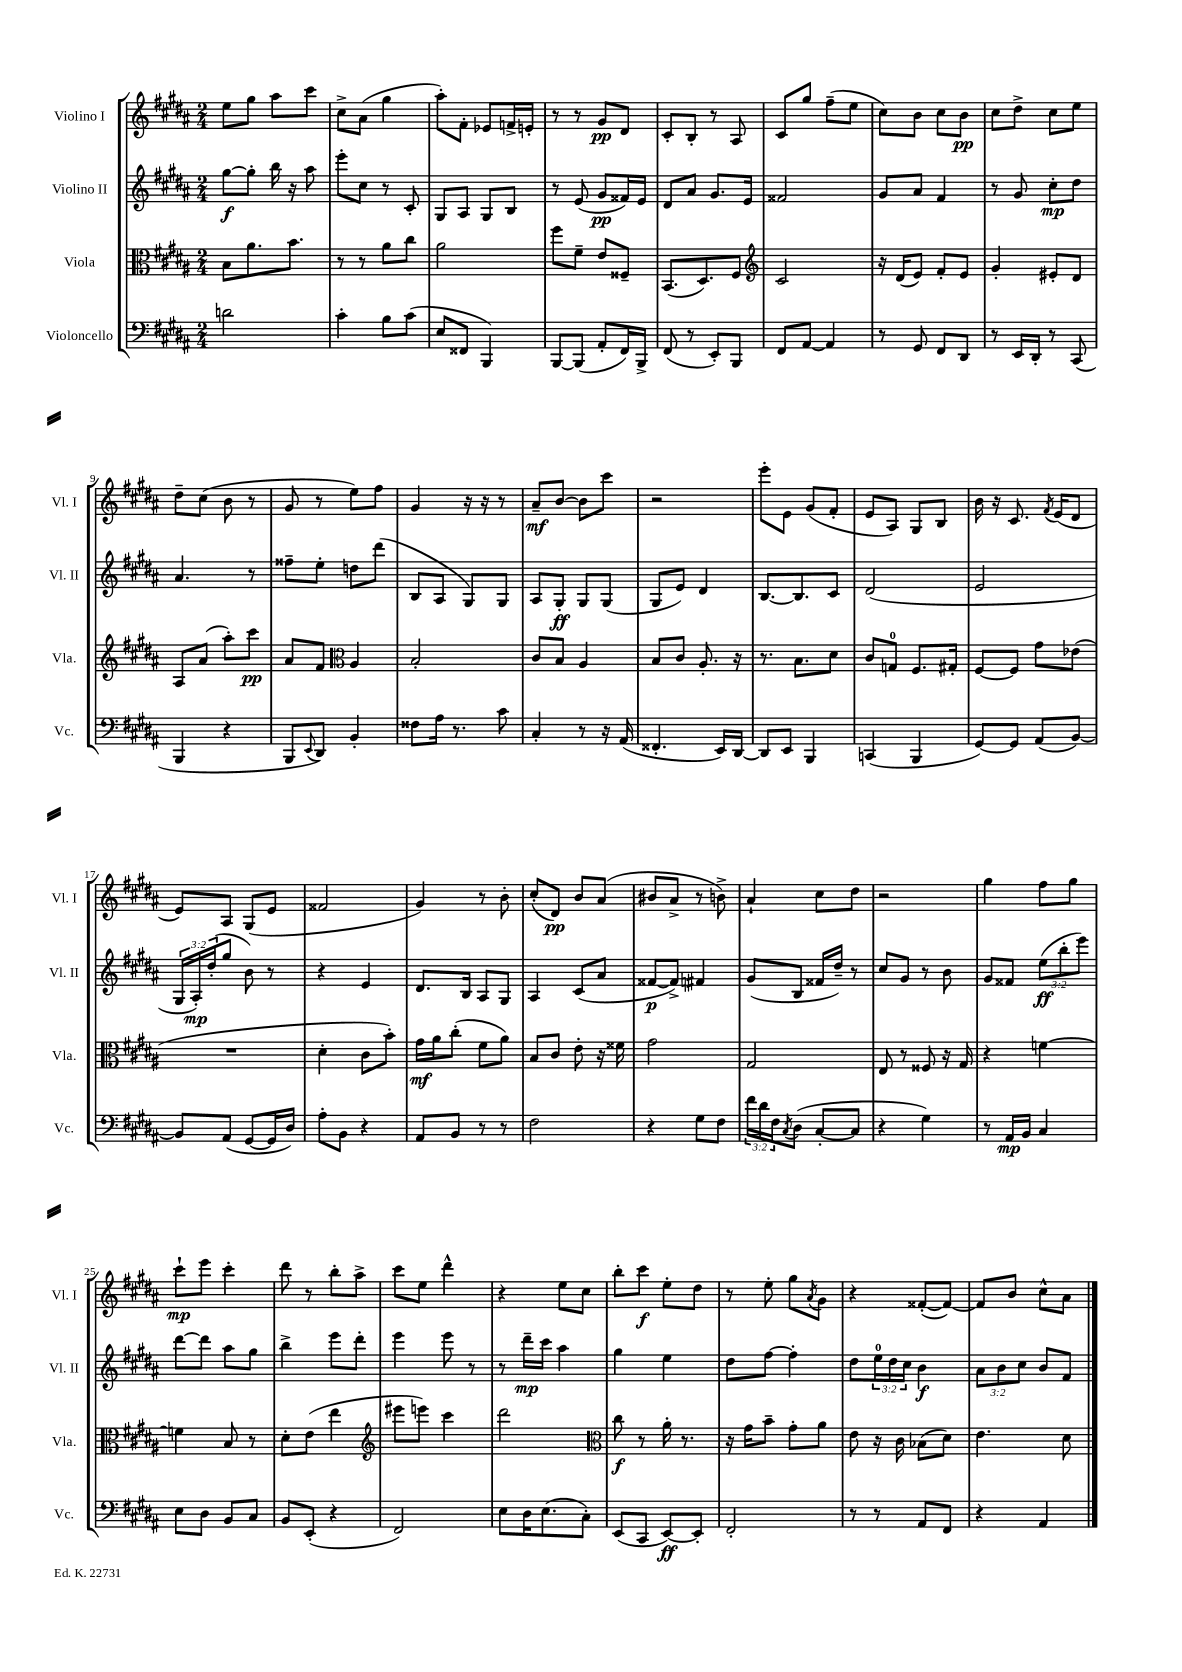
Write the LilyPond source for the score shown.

<<
\new StaffGroup <<
\new Staff = "s0" \with { instrumentName = "Violino I" shortInstrumentName = "Vl. I" } {
    \clef treble \key b \major \numericTimeSignature \time 2/4
    e''8 gis''8 ais''8 cis'''8 |
    cis''8-> ais'8( gis''4 |
    ais''8-.) fis'8-. ees'8 f'16-> e'16-. |
    r8 r8 gis'8\pp dis'8 |
    cis'8-. b8-. r8 ais8 |
    cis'8 gis''8 fis''8--( e''8 |
    cis''8) b'8 cis''8 b'8\pp |
    cis''8 dis''8-> cis''8 e''8 |
    dis''8-- cis''8( b'8 r8 |
    gis'8 r8 e''8) fis''8 |
    gis'4 r16 r16 r8 |
    ais'8--\mf b'8~ b'8 cis'''8 |
    r2 |
    e'''8-. e'8 gis'8( fis'8-. |
    e'8 ais8) gis8 b8 |
    b'16 r16 cis'8. \acciaccatura { fis'8 } e'16( dis'8 |
    e'8) ais8 gis8( e'8 |
    fisis'2 |
    gis'4) r8 b'8-. |
    cis''8-.( dis'8\pp) b'8 ais'8( |
    bis'8 ais'8-> r8 b'8->) |
    ais'4-! cis''8 dis''8 |
    r2 |
    gis''4 fis''8 gis''8 |
    cis'''8-!\mp e'''8 cis'''4-. |
    dis'''8 r8 b''8-. ais''8-> |
    cis'''8 e''8 dis'''4-^ |
    r4 e''8 cis''8 |
    b''8-. cis'''8\f e''8-. dis''8 |
    r8 e''8-. gis''8 \acciaccatura { ais'8 } gis'8 |
    r4 fisis'8~-.( fisis'8~) |
    fisis'8 b'8 cis''8-^ ais'8 \bar "|." |
}
\new Staff = "s1" \with { instrumentName = "Violino II" shortInstrumentName = "Vl. II" } {
    \clef treble \key b \major \numericTimeSignature \time 2/4 \override Staff.TupletNumber.text = #tuplet-number::calc-fraction-text
    gis''8~\f gis''8-. b''16 r16 ais''8 |
    e'''8-. cis''8 r8 cis'8-. |
    gis8 ais8 gis8 b8 |
    r8 e'8( gis'8\pp fisis'16) e'16 |
    dis'8 ais'8 gis'8. e'16 |
    fisis'2 |
    gis'8 ais'8 fis'4 |
    r8 gis'8 cis''8-.\mp dis''8 |
    ais'4. r8 |
    fisis''8-- e''8-. d''8 dis'''8( |
    b8 ais8 gis8) gis8 |
    ais8 gis8-.\ff gis8 gis8( |
    gis8 e'8) dis'4 |
    b8.~ b8. cis'8 |
    dis'2( |
    e'2 |
    \tuplet 3/2 { gis16 ais16-.\mp) dis''16-.( } gis''8 b'8) r8 |
    r4 e'4 |
    dis'8. b16 ais8 gis8 |
    ais4 cis'8( ais'8 |
    fisis'8~\p fisis'8->) fis'4 |
    gis'8( b8 fisis'16 dis''16--) r8 |
    cis''8 gis'8 r8 b'8 |
    gis'8 fisis'8 \tuplet 3/2 { e''8\ff( b''8-. e'''8) } |
    dis'''8~ dis'''8 ais''8 gis''8 |
    b''4-> e'''8 dis'''8-. |
    e'''4 e'''8 r8 |
    r8 dis'''16--\mp cis'''16 ais''4 |
    gis''4 e''4 |
    dis''8 fis''8~ fis''4-. |
    dis''8 \tuplet 3/2 { e''16-0 dis''16 cis''16 } b'4\f |
    \tuplet 3/2 { ais'8 b'8 cis''8 } b'8 fis'8 \bar "|." |
}
\new Staff = "s2" \with { instrumentName = "Viola" shortInstrumentName = "Vla." } {
    \clef alto \key b \major \numericTimeSignature \time 2/4
    b8 ais'8. b'8. |
    r8 r8 ais'8 cis''8 |
    ais'2 |
    fis''8 fis'8-- e'8 fisis8-- |
    b,8.( dis8.) fis8 |
    \clef treble cis'2 |
    r16 dis'16( e'8) fis'8-. e'8 |
    gis'4-. eis'8-. dis'8 |
    ais8 ais'8( ais''8-.) cis'''8\pp |
    ais'8 fis'8 \clef alto ais4 |
    b2-. |
    cis'8 b8 ais4 |
    b8 cis'8 ais8.-. r16 |
    r8. b8. dis'8 |
    cis'8 g8-0 fis8. gis16-. |
    fis8~ fis8 gis'8 ees'8( |
    R2 |
    dis'4-. cis'8 b'8-.) |
    gis'16\mf ais'16 cis''8-.( fis'8 ais'8) |
    b8 cis'8 e'8-. r16 fisis'16 |
    gis'2 |
    gis2 |
    e8 r8 fisis8 r16 gis16 |
    r4 f'4~ |
    f'4 b8 r8 |
    dis'8-. e'8( e''4 |
    \clef treble eis'''8 e'''8) cis'''4 |
    dis'''2 |
    \clef alto cis''8\f r8 ais'16-. r8. |
    r16 gis'16 b'8-- gis'8-. ais'8 |
    e'8 r16 cis'16 bes8( dis'8) |
    e'4. dis'8 \bar "|." |
}
\new Staff = "s3" \with { instrumentName = "Violoncello" shortInstrumentName = "Vc." } {
    \clef bass \key b \major \numericTimeSignature \time 2/4 \override Staff.TupletNumber.text = #tuplet-number::calc-fraction-text
    d'2 |
    cis'4-. b8 cis'8( |
    e8 fisis,8 b,,4) |
    b,,8~ b,,8( ais,8-. fis,16) b,,16-> |
    fis,8( r8 e,8-.) b,,8 |
    fis,8 ais,8~ ais,4 |
    r8 gis,8 fis,8 dis,8 |
    r8 e,16 dis,16-. r8 cis,8( |
    b,,4 r4 |
    b,,8 \appoggiatura { e,8 } dis,8) b,4-. |
    fisis8 ais16 r8. cis'8 |
    cis4-. r8 r16 ais,16( |
    fisis,4.-. e,16) dis,16~ |
    dis,8 e,8 b,,4 |
    c,4( b,,4 |
    gis,8~) gis,8 ais,8( b,8~) |
    b,8 ais,8( gis,8~ gis,16 dis16) |
    ais8-. b,8 r4 |
    ais,8 b,8 r8 r8 |
    fis2 |
    r4 gis8 fis8 |
    \tuplet 3/2 { fis'16 dis'16 fis16 } \acciaccatura { cis8 } dis8( cis8~-. cis8 |
    r4 gis4) |
    r8 ais,16\mp b,16 cis4 |
    e8 dis8 b,8 cis8 |
    b,8 e,8-.( r4 |
    fis,2) |
    e8 dis16 e8.( cis8-.) |
    e,8( cis,8 e,8~\ff) e,8-. |
    fis,2-. |
    r8 r8 ais,8 fis,8 |
    r4 ais,4 \bar "|." |
}
>>
>>
